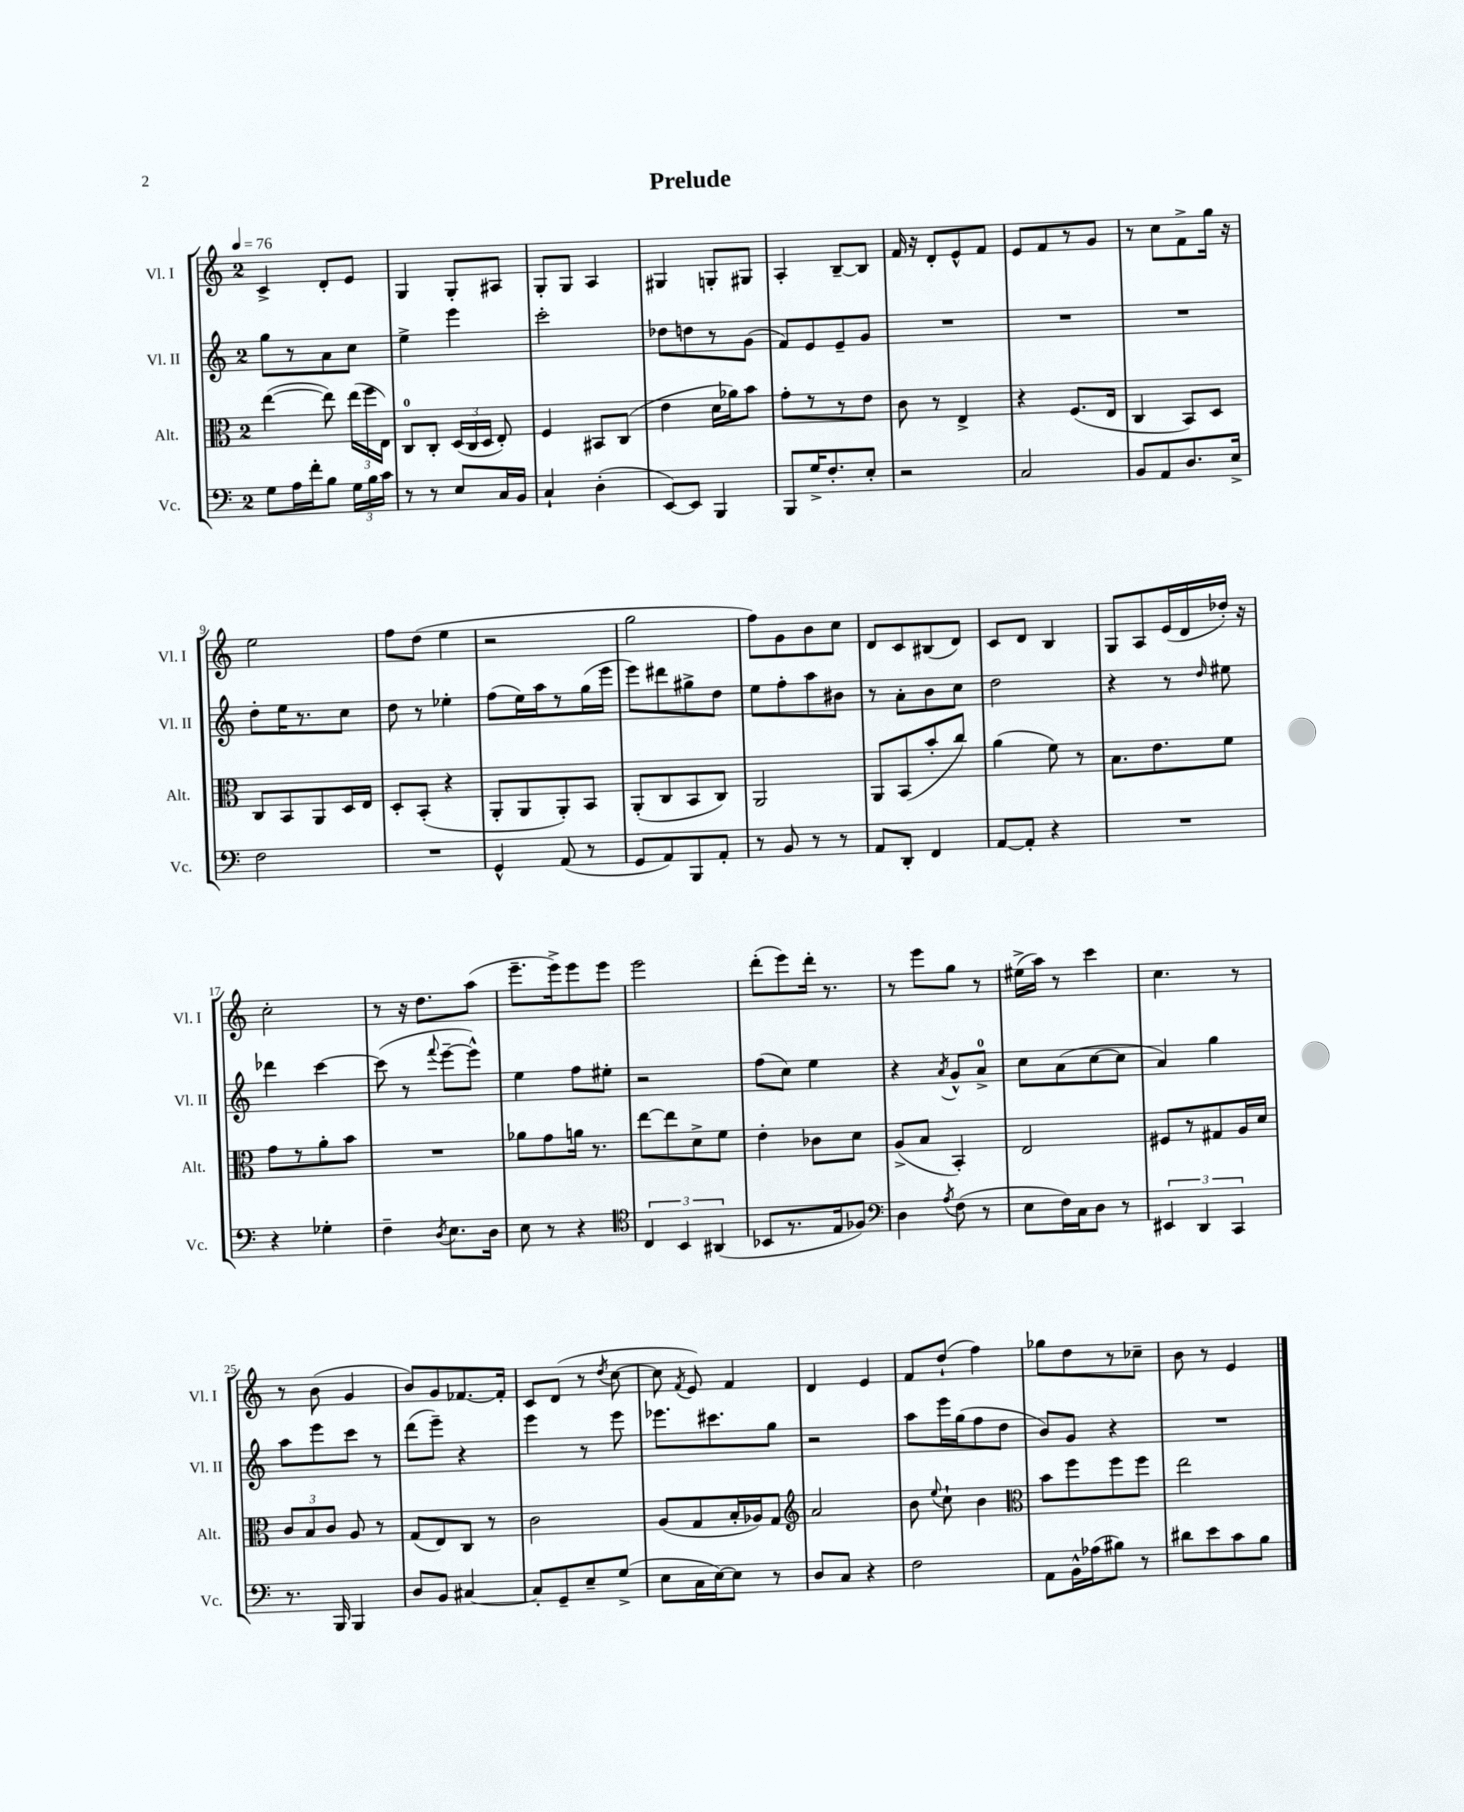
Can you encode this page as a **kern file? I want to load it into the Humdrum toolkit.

**kern	**kern	**kern	**kern
*part4	*part3	*part2	*part1
*staff4	*staff3	*staff2	*staff1
*I"Vc.	*I"Alt.	*I"Vl. II	*I"Vl. I
*I'Vc.	*I'Alt.	*I'Vl. II	*I'Vl. I
*clefF4	*clefC3	*clefG2	*clefG2
*k[]	*k[]	*k[]	*k[]
*M2/4	*M2/4	*M2/4	*M2/4
*MM76	*MM76	*MM76	*MM76
=1	=1	=1	=1
8G\L	([4ee\	8gg\L	4c^/
16A\L	.	8r	.
16f'\J	.	.	.
8B\J	8ee\])	8a\	8d'/L
24G\LL	(24ee\LL	8cc\J	8e/J
24B\	24ff\	.	.
24c\JJ	24E\JJ)	.	.
=2	=2	=2	=2
8r	8C/L	4ee^\	4G/
8r	8C'/J	.	.
8E/L	(24D/LL	4eee\	8G'/L
.	24C/	.	.
.	24D/JJ	.	.
16C/L	8E'/)	.	8A#X/J
16BB/JJ	.	.	.
=3	=3	=3	=3
4C`/	4F/	2ccc'\	8G'/L
.	.	.	8G/J
(4D'\	8BB#X/L	.	4A/
.	(8C/J	.	.
=4	=4	=4	=4
[8EE/L)	4e\	8dd-X\L	4G#X/
8EE/J]	.	8ddn\	.
4BBB/	16d\LL	8r	8Gn'/L
.	16a-X\J)	.	.
.	8b\J	(8g\J	8G#X/J
=5	=5	=5	=5
8BBB/L	8g'\L	8f/L)	4A'/
16G^/K	8r	8e/	.
8.F'/	.	.	.
.	8r	8e~/	[8B~/L
8E'/J	8e\J	8g/J	8B/J]
=6	=6	=6	=6
2r	8c\	2r	16f/
.	.	.	16r
.	8r	.	8d'/L
.	4E^/	.	8e^^/
.	.	.	8f/J
=7	=7	=7	=7
2C/	4r	2r	8e/L
.	.	.	8f/
.	(8.F/L	.	8r
.	.	.	8g/J
.	16E/Jk	.	.
=8	=8	=8	=8
8BB/L	4C/	2r	8r
8AA/	.	.	8cc\L
8.D/	8BB/L)	.	8f^\
.	8D/J	.	16gg\Jk
16E^/Jk	.	.	16r
!!LO:LB:g=z
=9	=9	=9	=9
2F\	8C/L	8dd'\L	2ee\
.	8BB/	16ee\K	.
.	.	8.r	.
.	8AA/	.	.
.	16D/L	8cc\J	.
.	16E/JJ	.	.
=10	=10	=10	=10
2r	8D'/L	8dd\	8ff\L
.	(8BB'/J	8r	(8dd\J
.	4r	4ee-X'\	4ee\
=11	=11	=11	=11
4GG^^/	8AA'/L	(8ff\L	2r
.	8AA/	16ee\L)	.
.	.	16aa\J	.
(8AA/	8AA'/)	8r	.
8r	8BB/J	(16gg\L	.
.	.	16eee\JJ	.
=12	=12	=12	=12
8GG/L	(8AA'/L	8eee\L)	2gg\
8AA/)	8C/	8ddd#X\	.
8BBB/	8BB/	8gg#X^\	.
8AA'/J	8C/J)	8dd\J	.
=13	=13	=13	=13
8r	2AA/	8ee\L	8ff\L)
8BB/	.	8ff'\	8g\
8r	.	8aa\	8b\
8r	.	8b#X\J	8cc\J
=14	=14	=14	=14
8AA/L	8AA/L	8r	8d/L
8DD'/J	(8BB/	8a'\L	8c/
4FF/	8b'/	8b\	(8B#X/
.	8cc/J)	8cc\J	8d/J)
=15	=15	=15	=15
[8AA/L	(4a\	2dd\	8c/L
8AA'/J]	.	.	8d/J
4r	8f\)	.	4B/
.	8r	.	.
=16	=16	=16	=16
2r	8.B\L	4r	8G/L
.	.	.	8A/
.	8.e\	.	.
.	.	8r	(16e/L
.	.	.	16d/
.	.	16qqdd/	.
.	8f\J	8ee#X\	16dd-X'/JJ)
.	.	.	16r
!!LO:LB:g=z
=17	=17	=17	=17
4r	8g\L	4ddd-X\	2cc'\
.	8r	.	.
4G-X'\	8a'\	[4ccc\	.
.	8b\J	.	.
=18	=18	=18	=18
4F~\	2r	(8ccc\]	8r
.	.	8r	16r
.	.	.	8.dd\L
8qD/	.	8qqfff/	.
8.E\L	.	[8eee~\L	.
.	.	8eee^^\J])	(8aa\J
16D\Jk	.	.	.
=19	=19	=19	=19
8E\	8a-X\L	4ee\	8.eee~\L
8r	8g\	.	.
.	.	.	16eee^\k)
4r	16an\Jk	8ff\L	8eee\
.	8.r	.	.
.	.	8ee#X'\J	8eee\J
=20	=20	=20	=20
*clefC4	*	*	*
6C/	[8ee\L	2r	2eee\
.	8ee\]	.	.
6BB/	.	.	.
.	8d^\	.	.
(6AA#X/	.	.	.
.	8f\J	.	.
=21	=21	=21	=21
8BB-X/L	4e'\	(8ff\L	(8ddd'\L
8.r	.	8cc\J)	8eee\)
.	8c-X\L	4ee\	16ddd'\Jk
16E/k	.	.	8.r
8F-X/J)	8d\J	.	.
=22	=22	=22	=22
*clefF4	*	*	*
4D\	(8A^/L	4r	8r
.	8B/J	.	8eee\L
8qA/	.	8qa/	.
(8F\	4BB'/)	8g^^/L	8gg\J
8r	.	8a^/J	8r
=23	=23	=23	=23
8E\L	2E/	8cc\L	(16ee#X^\LL
.	.	.	16aa\JJ)
16F\L)	.	(8a\	8r
16C\J	.	.	.
8D\J	.	[8cc\	4ccc\
8r	.	8cc\J]	.
=24	=24	=24	=24
6EE#X/	8F#X/L	4a/)	4.cc\
.	8r	.	.
6DD/	.	.	.
.	8G#X/	4gg\	.
6CC/	.	.	.
.	16A/L	.	8r
.	16d/JJ	.	.
!!LO:LB:g=z
=25	=25	=25	=25
8.r	12c/L	8aa\L	8r
.	12B/	.	.
.	.	8eee\	(8b\
.	12c/J	.	.
16BBB/	.	.	.
4BBB/	8A/	8ccc\J	4g/
.	8r	8r	.
=26	=26	=26	=26
8D/L	(8G/L	(8ddd\L	8b/L)
8BB/J	8E/)	8eee~\J)	8g/
[4C#X/	8C/J	4r	[8.f-X/
.	8r	.	.
.	.	.	16f-'/Jk]
=27	=27	=27	=27
8C#'/L]	2c\	4eee\	8c/L
8GG~/	.	.	(8d/J
8E~/	.	8r	8r
.	.	.	8qdd/
(8G^/J	.	8eee\	[8cc\
=28	=28	=28	=28
8E\L	(8A/L	8.eee-X\L	8cc\]
.	.	.	8qf/
16C\L	8G/	.	8e/)
[16E\J)	.	8.ccc#X\	.
8E\J]	16B'/L	.	4f/
.	16A-X/J)	.	.
8r	8G/J	8gg\J	.
=29	=29	=29	=29
*	*clefG2	*	*
8D/L	2a/	2r	4d/
8C/J	.	.	.
4r	.	.	4e/
=30	=30	=30	=30
2F\	8b\	8aa\L	8f/L
.	8qqee/	.	.
.	8cc`\	16eee\L	(8dd`/J
.	.	(16gg\J	.
.	4b\	8ff\	4ff\)
.	.	8dd\J	.
=31	=31	=31	=31
*	*clefC3	*	*
8AA\L	8b\L	8b/L)	8gg-X\L
16BB^^\L	8ff\	8g/J	8dd\
(16A-X\J	.	.	.
8B#X\J)	8ff\	4r	8r
8r	8ff\J	.	8cc-X~\J
=32	=32	=32	=32
8d#X\L	2ee\	2r	8b\
8e\	.	.	8r
8c\	.	.	4e/
8B\J	.	.	.
==	==	==	==
*-	*-	*-	*-
